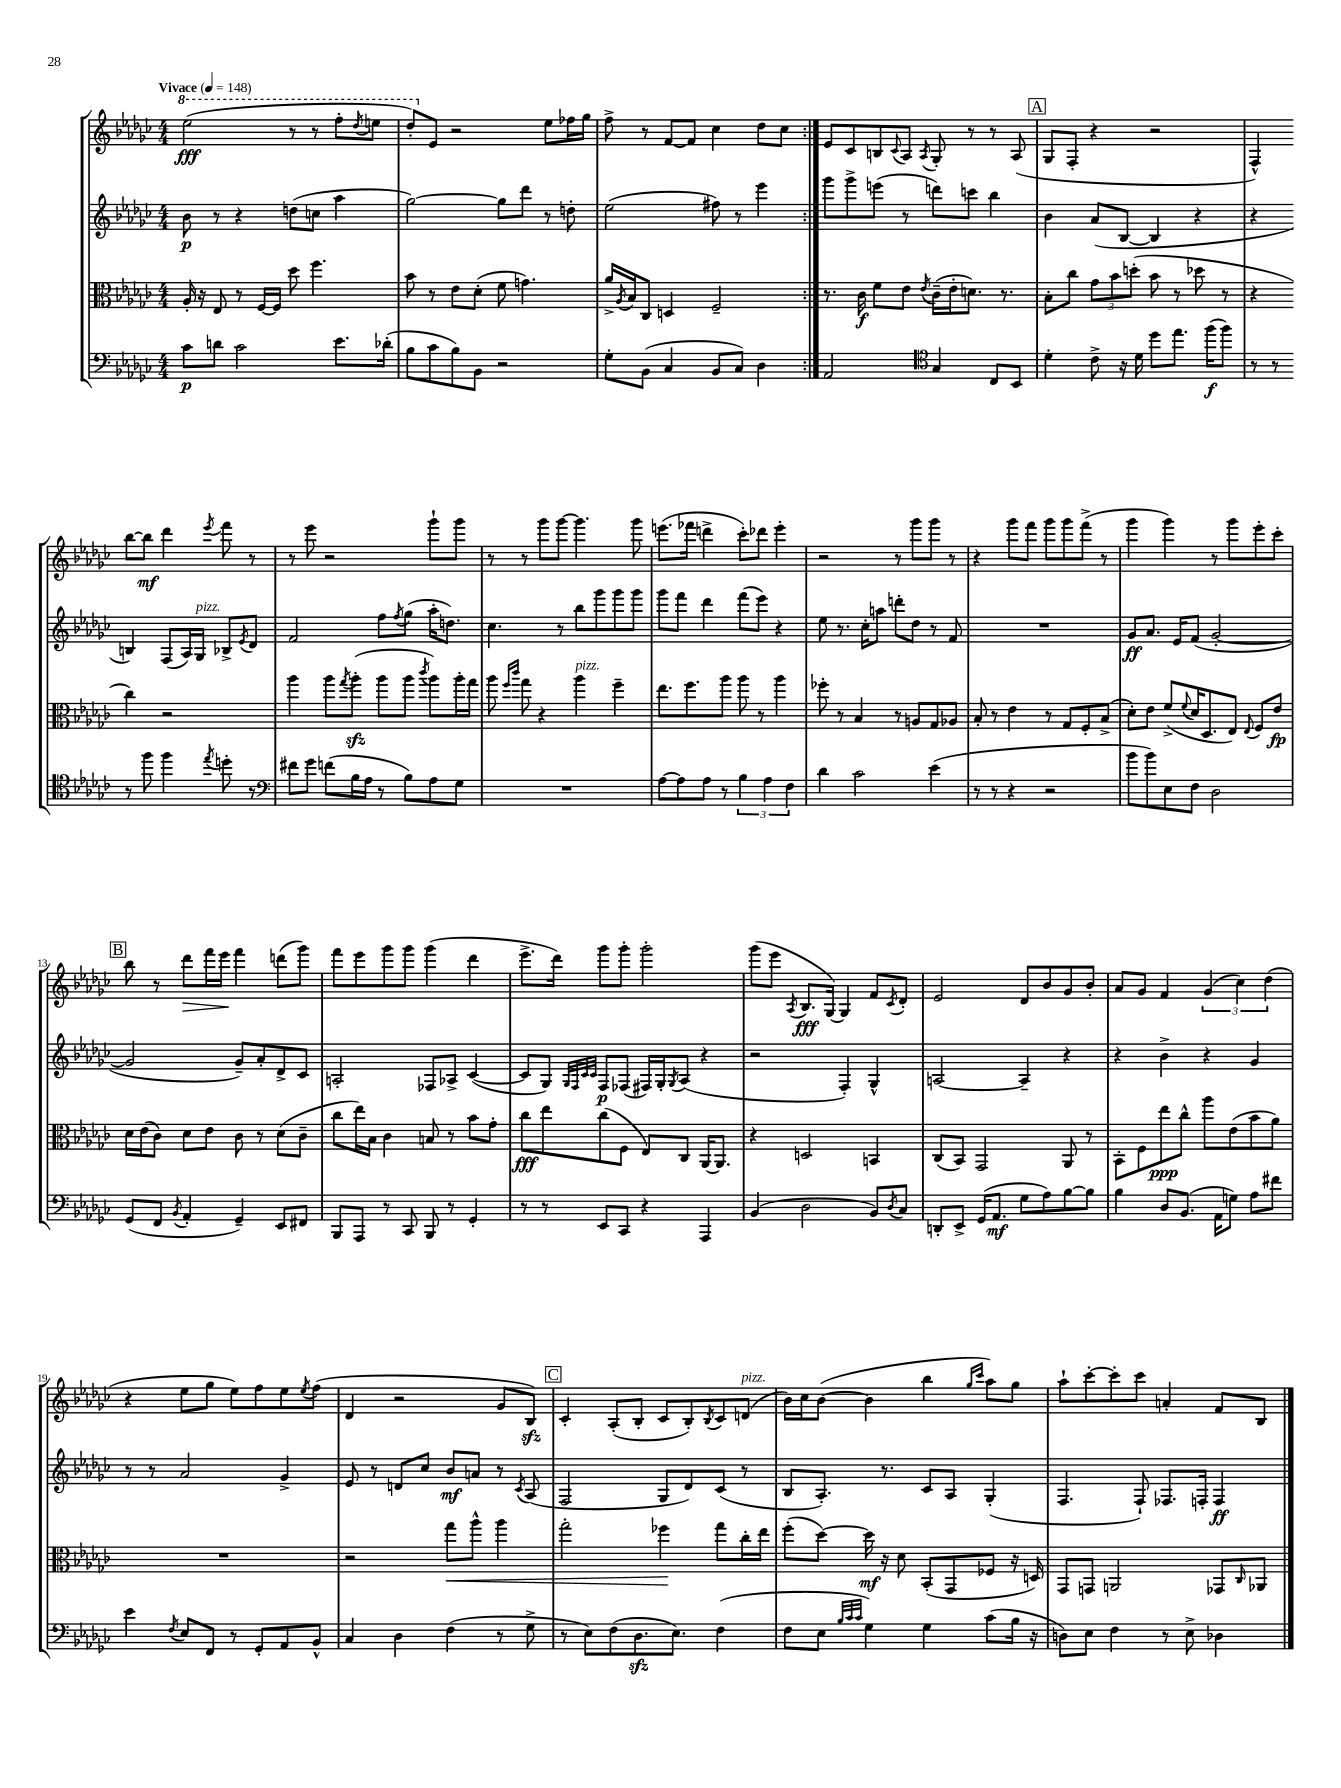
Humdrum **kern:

**kern	**dynam	**kern	**dynam	**kern	**dynam	**kern	**dynam
*part4	*part4	*part3	*part3	*part2	*part2	*part1	*part1
*staff4	*staff4	*staff3	*staff3	*staff2	*staff2	*staff1	*staff1
*clefF4	*	*clefC3	*	*clefG2	*	*clefG2	*
*k[b-e-a-d-g-c-]	*	*k[b-e-a-d-g-c-]	*	*k[b-e-a-d-g-c-]	*	*k[b-e-a-d-g-c-]	*
*M4/4	*	*M4/4	*	*M4/4	*	*M4/4	*
*MM148	*	*MM148	*	*MM148	*	*MM148	*
*	*	*	*	*	*	*8va	*
=1	=1	=1	=1	=1	=1	=1	=1
!	!	!	!	!	!	!LO:TX:a:B:t=Vivace	!
8c-\L	p	16A-'/	.	8b-\	p	(2eee-\	fff
.	.	16r	.	.	.	.	.
8dn\J	.	8E-/	.	8r	.	.	.
2c-\	.	8r	.	4r	.	.	.
.	.	[16F/LL	.	.	.	.	.
.	.	16F/JJ]	.	.	.	.	.
.	.	8dd-\	.	(8ddn\L	.	8r	.
.	.	4.ff\	.	8ccn\J	.	8r	.
8.e-\L	.	.	.	4aa-\	.	8fff'\L	.
.	.	.	.	.	.	8qddd-/	.
.	.	.	.	.	.	8eeen\J	.
(16d-X'\Jk	.	.	.	.	.	.	.
=2	=2	=2	=2	=2	=2	=2	=2
8B-\L	.	8b-\	.	[2gg-\)	.	8ddd-'/L)	.
*	*	*	*	*	*	*X8va	*
8c-\	.	8r	.	.	.	8e-/J	.
8B-\)	.	8e-\L	.	.	.	2r	.
8BB-\J	.	(8d-'\J	.	.	.	.	.
2r	.	8f\	.	8gg-\L]	.	.	.
.	.	4.gn\)	.	8ddd-\J	.	.	.
.	.	.	.	8r	.	8ee-\L	.
.	.	.	.	8ddn'\	.	16ff-X\L	.
.	.	.	.	.	.	16gg-\JJ	.
=3	=3	=3	=3	=3	=3	=3	=3
8G-'\L	.	16a-^/LL	.	(2ee-\	.	8ff^\	.
.	.	8qA-/	.	.	.	.	.
.	.	16B-/J	.	.	.	.	.
(8BB-\J	.	8C-/J	.	.	.	8r	.
4C-/	.	4Dn/	.	.	.	[8f/L	.
.	.	.	.	.	.	8f/J]	.
8BB-/L	.	2F~/	.	8ff#X\)	.	4cc-\	.
8C-/J)	.	.	.	8r	.	.	.
4D-\	.	.	.	4eee-\	.	8dd-\L	.
.	.	.	.	.	.	8cc-\J	.
=4:|!	=4:|!	=4:|!	=4:|!	=4:|!	=4:|!	=4:|!	=4:|!
2AA-/	.	8.r	.	8ggg-\L	.	8e-/L	.
.	.	.	.	8ggg-^\	.	8c-/	.
.	.	16c-\	f	.	.	.	.
.	.	8f\L	.	(8eeen\J	.	8Bn/	.
.	.	.	.	.	.	8qqc-/	.
.	.	8e-\J	.	8r	.	8A-/J	.
*clefC4	*	*	*	*	*	*	*
.	.	8qe-/	.	.	.	8qA-/	.
4G-/	.	(16c-~\LL	.	8dddn\L)	.	8G-'/	.
.	.	16e-'\J	.	.	.	.	.
.	.	8.dn\J)	.	8cccn\J	.	8r	.
8C-/L	.	.	.	4bb-\	.	8r	.
.	.	8.r	.	.	.	.	.
8BB-/J	.	.	.	.	.	(8A-/	.
!!LO:REH:place=s1:t=A
=5	=5	=5	=5	=5	=5	=5	=5
4d-'\	.	8B-'\L	.	4b-\	.	8G-/L	.
.	.	8cc-\J	.	.	.	8F'/J	.
8c-^\	.	12g-\L	.	(8a-/L	.	4r	.
.	.	12b-\	.	.	.	.	.
16r	.	.	.	[8B-/J	.	.	.
.	.	(12ddn'\J	.	.	.	.	.
16d-\	.	.	.	.	.	.	.
8dd-\L	.	8b-\	.	4B-/]	.	2r	.
8.ee-\J	.	8r	.	.	.	.	.
.	.	8dd-X\	.	4r	.	.	.
(16ff\KL	f	.	.	.	.	.	.
8ff\J)	.	8r	.	.	.	.	.
=6	=6	=6	=6	=6	=6	=6	=6
8r	.	4r	.	4r	.	4F^^/)	.
8r	.	.	.	.	.	.	.
8r	.	4cc-\)	.	4Bn/)	.	[8bb-\L	.
8ff\	.	.	.	.	.	8bb-\J]	mf
4ff\	.	2r	.	(8F/L	.	4ddd-\	.
.	.	.	.	16A-/L)	.	.	.
!	!	!	!	!LO:TX:a:i:t=pizz.	!	!	!
.	.	.	.	16G-/JJ	.	.	.
8qee-/	.	.	.	.	.	8qeee-/	.
8ddn'\	.	.	.	8B-X^/L	.	8fff\	.
.	.	.	.	8qe-/	.	.	.
8r	.	.	.	8d-/J	.	8r	.
!!LO:LB:g=z
=7	=7	=7	=7	=7	=7	=7	=7
*clefF4	*	*	*	*	*	*	*
8f#X\L	.	4aa-\	.	2f/	.	8r	.
8g-\J	.	.	.	.	.	8eee-\	.
(8fn\L	.	8aa-\L	.	.	.	2r	.
.	.	8qgg-/	.	.	.	.	.
16B-\L	.	(8aa-zz'\J	.	.	.	.	.
16A-\JJ	.	.	.	.	.	.	.
8r	.	8aa-\L	.	8ff\L	.	.	.
.	.	.	.	8qff/	.	.	.
8B-\L)	.	8aa-\J	.	(8gg-\J	.	.	.
.	.	8qccc-/	.	.	.	.	.
8A-\	.	8aa-\L)	.	16aa-'\KL	.	8ggg-`\L	.
.	.	.	.	8.ddn\J)	.	.	.
8G-\J	.	16aa-'\L	.	.	.	8ggg-\J	.
.	.	16gg-\JJ	.	.	.	.	.
=8	=8	=8	=8	=8	=8	=8	=8
1r	.	8aa-\	.	4.cc-\	.	8r	.
.	.	16qqff/LL	.	.	.	.	.
.	.	16qqccc-/JJ	.	.	.	.	.
.	.	8gg-\	.	.	.	8r	.
.	.	4r	.	.	.	8ggg-\L	.
.	.	.	.	8r	.	[8ggg-\J	.
!	!	!LO:TX:a:i:t=pizz.	!	!	!	!	!
.	.	4aa-\	.	8bb-\L	.	4.ggg-\]	.
.	.	.	.	8ggg-\	.	.	.
.	.	4ff~\	.	8ggg-\	.	.	.
.	.	.	.	8ggg-\J	.	8ggg-\	.
=9	=9	=9	=9	=9	=9	=9	=9
[8A-\L	.	8.ee-\L	.	8ggg-\L	.	(8.eeen\L	.
8A-\]	.	.	.	8fff\J	.	.	.
.	.	8.ff\	.	.	.	16fff-X\Jk	.
8A-\J	.	.	.	4ddd-\	.	4dddn^\	.
8r	.	8aa-\J	.	.	.	.	.
6B-\	.	8aa-\	.	(8fff\L	.	8ccc-'\L)	.
.	.	8r	.	8eee-\J)	.	8ddd-X\J	.
6A-\	.	.	.	.	.	.	.
.	.	4aa-\	.	4r	.	4eee'\	.
6F\	.	.	.	.	.	.	.
=10	=10	=10	=10	=10	=10	=10	=10
4d-\	.	8ff-X'\	.	8ee-\	.	2r	.
.	.	8r	.	8.r	.	.	.
2c-\	.	4B-/	.	.	.	.	.
.	.	.	.	16cc-'\KL	.	.	.
.	.	.	.	8aan\J	.	.	.
.	.	8r	.	8dddn'\L	.	8r	.
.	.	8An/L	.	8dd-\J	.	8ggg-\L	.
(4e-\	.	8G-/	.	8r	.	8ggg-\J	.
.	.	8A-X/J	.	8f/	.	8r	.
=11	=11	=11	=11	=11	=11	=11	=11
8r	.	8B-'/	.	1r	.	4r	.
8r	.	8r	.	.	.	.	.
4r	.	4e-\	.	.	.	8ggg-\L	.
.	.	.	.	.	.	8fff\J	.
2r	.	8r	.	.	.	8ggg-\L	.
.	.	8G-/L	.	.	.	8ggg-\	.
.	.	8F'/	.	.	.	(8fff^\J	.
.	.	(8B-^/J	.	.	.	8r	.
=12	=12	=12	=12	=12	=12	=12	=12
8b-\L	.	8d-'\L)	.	8g-/L	ff	4ggg-\	.
8b-\)	.	8e-\J	.	8.a-/J	.	.	.
8E-\	.	(8f^/L	.	.	.	4ggg-\)	.
.	.	.	.	16e-/KL	.	.	.
.	.	8qqf/	.	.	.	.	.
8F\J	.	16d-/K	.	(8f/J	.	.	.
.	.	8.D-/	.	.	.	.	.
2D-\	.	.	.	[2g-'/	.	8r	.
.	.	8E-/J)	.	.	.	8ggg-\L	.
.	.	8qqE-/	.	.	.	.	.
.	.	8F/L	.	.	.	8eee-'\	.
.	.	8e-/J	fp	.	.	8ccc-'\J	.
!!LO:LB:g=z
!!LO:REH:place=s1:t=B
=13	=13	=13	=13	=13	=13	=13	=13
(8GG-/L	.	16d-\LL	.	2g-/]	.	8bb-\	.
.	.	(16e-\J	.	.	.	.	.
8FF/J	.	8c-\J)	.	.	.	8r	.
8qBB-/	.	.	.	.	.	.	.
!	!	!	!	!	!	!	!LO:HP:b
4AA-'/	.	8d-\L	.	.	.	8ddd-\L	>
.	.	8e-\J	.	.	.	16fff\L	.
.	.	.	.	.	.	16eee-\JJ	.
4GG-~/)	.	8c-\	.	8g-~/L)	.	4fff\	]
.	.	8r	.	8a-'/	.	.	.
8EE-/L	.	(8d-\L	.	8d-^/	.	(8dddn\L	.
8FF#X/J	.	8c-~\J	.	8c-/J	.	8ggg-\J)	.
=14	=14	=14	=14	=14	=14	=14	=14
8BBB-/L	.	8cc-\L	.	2An'/	.	8fff\L	.
8AAA-/J	.	16ee-\L)	.	.	.	8eee-\	.
.	.	16B-\JJ	.	.	.	.	.
8r	.	4c-\	.	.	.	8ggg-\	.
8CC-/	.	.	.	.	.	8ggg-\J	.
8BBB-/	.	8Bn/	.	8F-X/L	.	(4ggg-\	.
8r	.	8r	.	8A-X^/J	.	.	.
4GG-'/	.	8b-\L	.	([4c-/	.	4ddd-\	.
.	.	8g-'\J	.	.	.	.	.
=15	=15	=15	=15	=15	=15	=15	=15
8r	.	8cc-\L	fff	8c-/L]	.	8.eee-^\L	.
8r	.	8ee-\	.	8G-/J)	.	.	.
.	.	.	.	.	.	16ddd-\Jk)	.
.	.	.	.	32qqG-/LLL	.	.	.
.	.	.	.	32qqF/	.	.	.
.	.	.	.	32qqc-/	.	.	.
.	.	.	.	32qqc-/JJJ	.	.	.
8EE-/L	.	(8cc-\	.	8F/L	p	8ggg-\L	.
8CC-/J	.	8F\J	.	(8F-X/J	.	8ggg-'\J	.
4r	.	8E-/L)	.	16F#X/LL)	.	2ggg-'\	.
.	.	.	.	16G-'/J	.	.	.
.	.	.	.	8qG-/	.	.	.
.	.	8C-/J	.	(8A-/J	.	.	.
4AAA-/	.	[16AA-/KL	.	4r	.	.	.
.	.	8.AA-/J]	.	.	.	.	.
=16	=16	=16	=16	=16	=16	=16	=16
(4BB-/	.	4r	.	2r	.	(8ggg-\L	.
.	.	.	.	.	.	8eee-\J	.
.	.	.	.	.	.	8qA-/	.
2D-\	.	2Dn/	.	.	.	8.B-/L	fff
.	.	.	.	.	.	[16G-/Jk)	.
.	.	.	.	4F'/)	.	4G-/]	.
8BB-/L)	.	4BBn/	.	4G-^^/	.	8f/L	.
8qD-/	.	.	.	.	.	8qc-/	.
8C-/J	.	.	.	.	.	8d-'/J	.
=17	=17	=17	=17	=17	=17	=17	=17
8DDn'/L	.	(8C-/L	.	[2An/	.	2e-/	.
8EE-^/J	.	8BB-/J)	.	.	.	.	.
(16GG-/KL	.	2GG-/	.	.	.	.	.
8.AA-/J	mf	.	.	.	.	.	.
8G-\L	.	.	.	4A~/]	.	8d-/L	.
8A-\)	.	.	.	.	.	8b-/	.
[8B-\	.	8AA-/	.	4r	.	8g-/	.
8B-\J]	.	8r	.	.	.	8b-'/J	.
=18	=18	=18	=18	=18	=18	=18	=18
4B-\	.	8BB-'\L	.	4r	.	8a-/L	.
.	.	8F\	.	.	.	8g-/J	.
8D-/L	.	8ee-\	ppp	4b-^\	.	4f/	.
(8.BB-/J	.	8cc-^^\J	.	.	.	.	.
.	.	8aa-\L	.	4r	.	(6g-/	.
16AA-\KL	.	.	.	.	.	.	.
8Gn\J)	.	(8e-\	.	.	.	.	.
.	.	.	.	.	.	6cc-\)	.
8A-\L	.	8b-\	.	4g-/	.	.	.
.	.	.	.	.	.	(6dd-\	.
8f#X\J	.	8a-\J)	.	.	.	.	.
!!LO:LB:g=z
=19	=19	=19	=19	=19	=19	=19	=19
4e-\	.	1r	.	8r	.	4r	.
.	.	.	.	8r	.	.	.
8qF/	.	.	.	.	.	.	.
8E-/L	.	.	.	2a-/	.	8ee-\L	.
8FF/J	.	.	.	.	.	8gg-\J	.
8r	.	.	.	.	.	8ee-\L)	.
8GG-'/L	.	.	.	.	.	8ff\	.
8AA-/	.	.	.	4g-^/	.	8ee-\	.
.	.	.	.	.	.	8qee-/	.
8BB-^^/J	.	.	.	.	.	(8ff\J	.
=20	=20	=20	=20	=20	=20	=20	=20
4C-/	.	2r	.	8e-/	.	4d-/	.
.	.	.	.	8r	.	.	.
4D-\	.	.	.	8dn/L	.	2r	.
.	.	.	.	8cc-/J	.	.	.
!	!	!	!LO:HP:b	!	!	!	!
(4F\	.	8gg-\L	<	8b-/L	mf	.	.
.	.	8aa-^^\J	.	8an/J	.	.	.
8r	.	4aa-\	.	8r	.	8g-/L	.
.	.	.	.	8qc-/	.	.	.
8G-^\	.	.	.	(8A-/	.	8B-zz/J)	.
!!LO:REH:place=s1:t=C
=21	=21	=21	=21	=21	=21	=21	=21
8r	.	2gg-'\	.	2F/	.	4c-'/	.
8E-\L)	.	.	.	.	.	.	.
(8F\	.	.	.	.	.	(8A-'/L	.
8.D-zz\	.	.	.	.	.	8B-'/J	.
.	.	4ff-X\	.	8G-/L	.	8c-/L	.
8.E-\J)	.	.	.	.	.	.	.
.	.	.	.	8d-/)	.	8B-'/)	.
.	.	.	.	.	.	8qB-/	.
(4F\	.	8gg-\L	[	(8c-/J	.	8c-/	.
!	!	!	!	!	!	!LO:TX:a:i:t=pizz.	!
.	.	16cc-'\L	.	8r	.	(8dn/J	.
.	.	16ee-\JJ	.	.	.	.	.
=22	=22	=22	=22	=22	=22	=22	=22
8F\L	.	(8ff'\L	.	8B-/L	.	16b-\LL)	.
.	.	.	.	.	.	16cc-\J	.
8E-\J	.	[8dd-\J)	.	8.A-'/J)	.	([8b-\J	.
32qqB-/LLL	.	.	.	.	.	.	.
32qqc-/	.	.	.	.	.	.	.
32qqc-/JJJ	.	.	.	.	.	.	.
4G-\)	.	16dd-\]	mf	.	.	4b-\]	.
.	.	16r	.	8.r	.	.	.
.	.	8d-\	.	.	.	.	.
4G-\	.	(8BB-'/L	.	8c-/L	.	4bb-\	.
.	.	8GG-/	.	8A-/J	.	.	.
.	.	.	.	.	.	16qqgg-/LL	.
.	.	.	.	.	.	16qqccc-/JJ	.
(8c-\L	.	8F-X/J	.	(4G-'/	.	8aa-\L)	.
16B-\Jk	.	16r	.	.	.	8gg-\J	.
16r	.	16Dn/)	.	.	.	.	.
=23	=23	=23	=23	=23	=23	=23	=23
8Dn\L)	.	8GG-/L	.	4.F/	.	8aa-`\L	.
8E-\J	.	8GGn/J	.	.	.	[8ccc-'\	.
4F\	.	2AAn/	.	.	.	8ccc-'\]	.
.	.	.	.	8F`/)	.	8ccc-\J	.
8r	.	.	.	8.F-X/L	.	4an'/	.
8E-^\	.	.	.	.	.	.	.
.	.	.	.	16Fn'/Jk	.	.	.
4D-X\	.	8GG-X/L	.	4F/	ff	8f/L	.
.	.	16qqC-/	.	.	.	.	.
.	.	8AA-X/J	.	.	.	8B-/J	.
==	==	==	==	==	==	==	==
*-	*-	*-	*-	*-	*-	*-	*-
